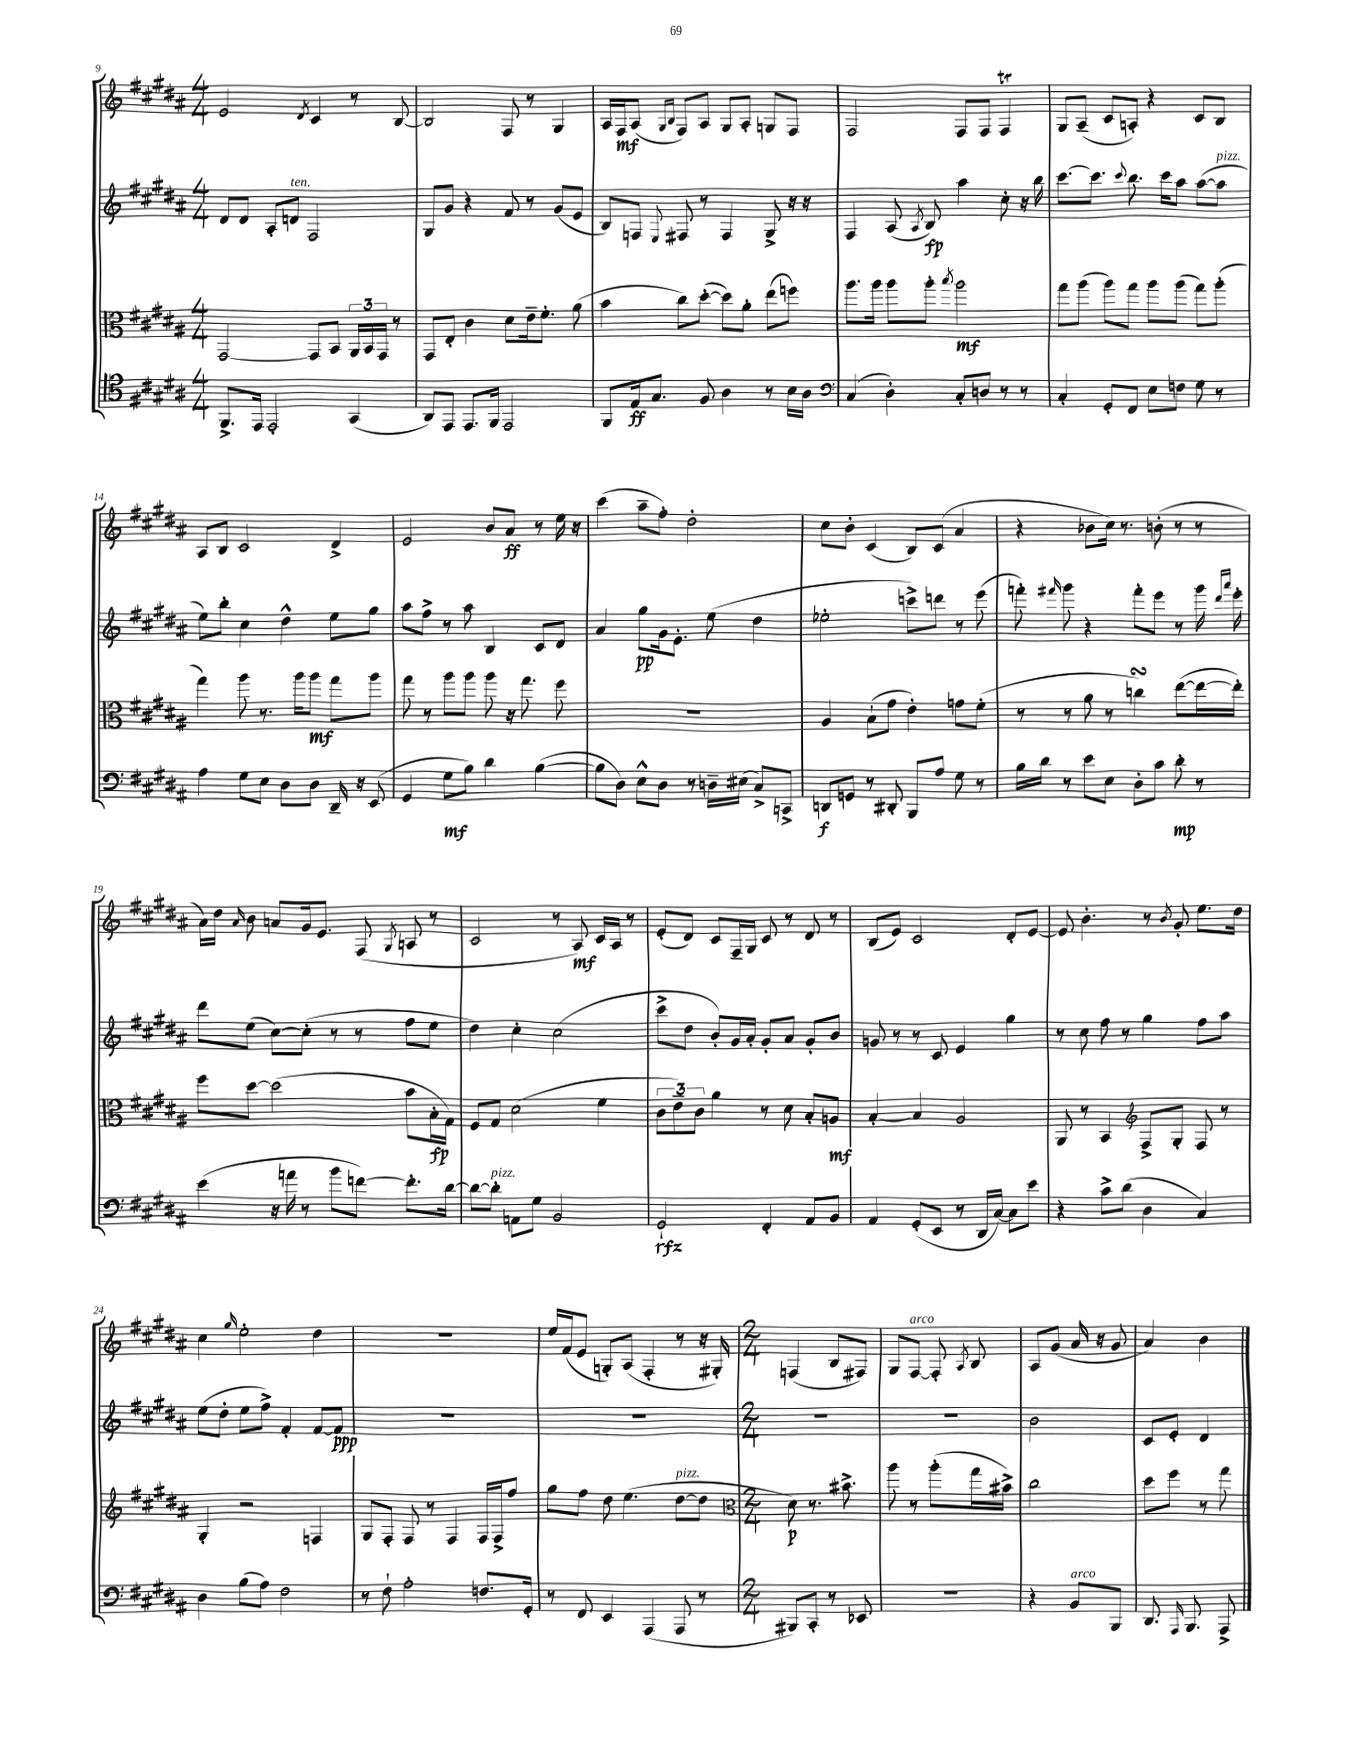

**kern	**kern	**kern	**kern
*staff4	*staff3	*staff2	*staff1
*clefC4	*clefC3	*clefG2	*clefG2
*k[f#c#g#d#a#]	*k[f#c#g#d#a#]	*k[f#c#g#d#a#]	*k[f#c#g#d#a#]
*M4/4	*M4/4	*M4/4	*M4/4
8.FF#^	[2GG#	8d#	2e
.	.	8d#	.
16EE	.	.	.
2EE'	.	8A#'	.
.	.	8d	.
.	.	.	8qd#
.	8GG#]	2F#	4c#
.	8BB	.	.
(4GG#	24AA#	.	8r
.	24BB	.	.
.	24GG#	.	.
.	8r	.	[8B
=	=	=	=
8AA#)	8GG#	8G#	2B]
8EE	8E'	8g#	.
8.EE	4c#	4r	.
16FF#	.	.	.
2EE	8d#	8f#	8F#
.	16e~	8r	8r
.	8.f#'	.	.
.	.	(8g#	4G#
.	(8a#	8e	.
=	=	=	=
8FF#	4b	8B)	16A#
.	.	.	16F#
16E	.	8F	(8A#
8.G#	.	.	.
.	.	.	16qqG#
.	.	8qqE	16qqB
.	8cc#)	8F#	8F#)
8F#	([8dd#'	8r	8A#
4A#	8dd#])	4F#	8G#
.	8a#'	.	8A#'
8r	(8ee	8G#^	8G
16B	8ff)	16r	8F#
16A#	.	16r	.
=	=	=	=
*clefF4	*	*	*
(4C#	8.aa#	4F#	2F#
.	16aa#	.	.
4D#')	8aa#	(8A#	.
.	.	8qA#	.
.	8aa#'	8B)	.
.	8qbb	.	.
8C#'	2aa#	4aa#	8F#
8D	.	.	8F#
8r	.	8cc#'	4F#
8r	.	16r	.
.	.	16bb	.
=	=	=	=
4C#'	8gg#	[8.ccc#	8G#
.	(8aa#	.	(8A#~
.	.	8.ccc#]	.
8GG#'	8aa#)	.	8c#
.	.	8qqccc#	.
8FF#	8gg#	8.bb	8A')
8E	8aa#	.	4r
.	.	16ccc#	.
8F	(8aa#	8aa#	.
8G#	8gg#)	([8aa#	8c#
8r	(8aa#'	8aa#]	8B
=	=	=	=
4A#	4gg#)	8ee)	8A#
.	.	8bb'	8B
8G#	8aa#	4cc#	2c#
8E	8.r	.	.
8D#	.	4dd#^^	.
.	16aa#	.	.
8D#	8aa#	.	.
16DD#~	8gg#	8ee	4d#^
16r	.	.	.
(8EE	8aa#	8gg#	.
=	=	=	=
4GG#	8gg#	8aa#	2e
.	8r	8ff#^	.
8G#	8aa#	8r	.
8B)	8aa#	8aa#	.
4d#	8aa#	4B	8b
.	16r	.	8a#
.	8.gg#	.	.
([4B	.	8c#	8r
.	8ff#	8d#	16ee
.	.	.	16r
=	=	=	=
8B]	1r	4a#	(4ccc#
8D#)	.	.	.
8E^^	.	8gg#	8aa#~
8D#	.	16g#	8ff#')
.	.	8.e'	.
8r	.	.	2dd#'
16D~	.	(8ee	.
(16E#	.	.	.
8C#^)	.	4dd#	.
8CC^	.	.	.
=	=	=	=
8DD	4A#	2ee-'	8cc#
8GG	.	.	8b'
8r	(8B`	.	(4c#
8DD#'	8g#	.	.
8BBB	4e')	8ccc^)	8B)
8A#	.	8ddd	(8c#
8G#	8g	8r	4a#
8r	(8f#'	(8eee	.
=	=	=	=
16B	8r	8fff')	4r
16d#	.	.	.
.	.	16qqfff#	.
8r	8r	8ggg#	.
8e	8a#	4r	8b-
8E	8r	.	16cc#)
.	.	.	8.r
8D#'	4cc)	8fff#'	.
8c#	.	8eee	(8b'
8d#'	([8ee	8r	8r
8r	16ee_	16ggg#	8r
.	.	16qqddd#	.
.	.	16qqaaa#	.
.	16ee'])	16eee'	.
=	=	=	=
(4e	8ff#	8ddd#	16a#)
.	.	.	16dd#
.	.	.	16qqa#
.	[8dd#	(8ee	8b
16r	(2dd#]	[8cc#)	8a
16a	.	.	.
8r	.	(8cc#']	16g#
.	.	.	8.e
8b	.	8r	.
[8f)	.	8r	(8F#
.	.	.	8qG#
8.f']	8b	8ff#	8A
.	16B'	8ee	8r
[16d#	16G#)	.	.
=	=	=	=
8d#_	8F#	4dd#)	2c#
8d#']	8G#	.	.
8AA	(2d#	4cc#'	.
8G#	.	.	.
2BB	.	(2cc#	8r
.	.	.	8A#)
.	4f#	.	16c#
.	.	.	16A#
.	.	.	8r
=	=	=	=
2GG#`	12c#	8ccc#^	(8e'
.	12e~)	.	.
.	.	8dd#	8d#)
.	12c#	.	.
.	4a#	8b')	8c#
.	.	16g#	16F#~
.	.	16a#'	16G#
4FF#'	8r	8g#'	8c#
.	8d#	8a#	8r
8AA#	8B'	8g#'	8d#
8BB	8A	8b	8r
=	=	=	=
4AA#	[4B'	8g	(8B
.	.	8r	8e)
(8GG#'	4B]	8r	2c#
8EE	.	8c#	.
8r	2A#	4e	.
16DD#	.	.	.
[16C#)	.	.	.
8C#]	.	4gg#	8d#'
8e	.	.	[8e
=	=	=	=
4r	8AA#	8r	8e]
.	8r	8cc#	4.b'
8c#^	4BB	8ff#	.
(8d#	.	8r	.
*	*clefG2	*	*
4D#	8F#^	4gg#	8r
.	.	.	8qb
.	8G#'	.	8g#'
4C#)	8F#	8ff#	8.ee
.	8r	8aa#	.
.	.	.	16dd#
=	=	=	=
4D#	4G#'	(8ee	4cc#
.	.	8dd#'	.
.	.	.	16qqgg#
(8B	2r	8ee	2ee'
8A#)	.	8ff#^)	.
2F#	.	4f#'	.
.	4F	[8f#	4dd#
.	.	8f#]	.
=	=	=	=
8r	8G#	1r	1r
8F#`	8F#'	.	.
2A#'	8F#	.	.
.	8r	.	.
.	4F#	.	.
8.F	16F#	.	.
.	16F#^	.	.
.	8ff#	.	.
16GG#'	.	.	.
=	=	=	=
8r	8gg#	1r	16ee
.	.	.	(16f#
8FF#	8ff#	.	8e
4EE	8dd#	.	8G')
.	(4.ee	.	(8A#
(4AAA#	.	.	4F#'
8AAA#	[8dd#	.	8r
8r	8dd#]	.	16r
.	.	.	16G#')
=	=	=	=
*	*clefC3	*	*
*M2/4	*M2/4	*M2/4	*M2/4
8BBB#)	8d#)	2r	(4F
8CC#'	8.r	.	.
8r	.	.	8B
.	8.b#^	.	.
8EE-	.	.	8F#)
=	=	=	=
2r	8aa#	2r	8G#
.	8r	.	[8F#
.	(8aa#'	.	8F#']
.	.	.	8qA#
.	16gg#	.	8B
.	16b#^)	.	.
=	=	=	=
4r	2cc#	2b	8A#
.	.	.	(8g#
8BB	.	.	16a#
.	.	.	16r
8BBB	.	.	8g#
=	=	=	=
8.DD#	8dd#	8c#	4a#)
.	8ff#	8e'	.
16qqAAA#	.	.	.
8.BBB	.	.	.
.	8r	4d#	4b
8AAA#^	8gg#	.	.
==	==	==	==
*-	*-	*-	*-
